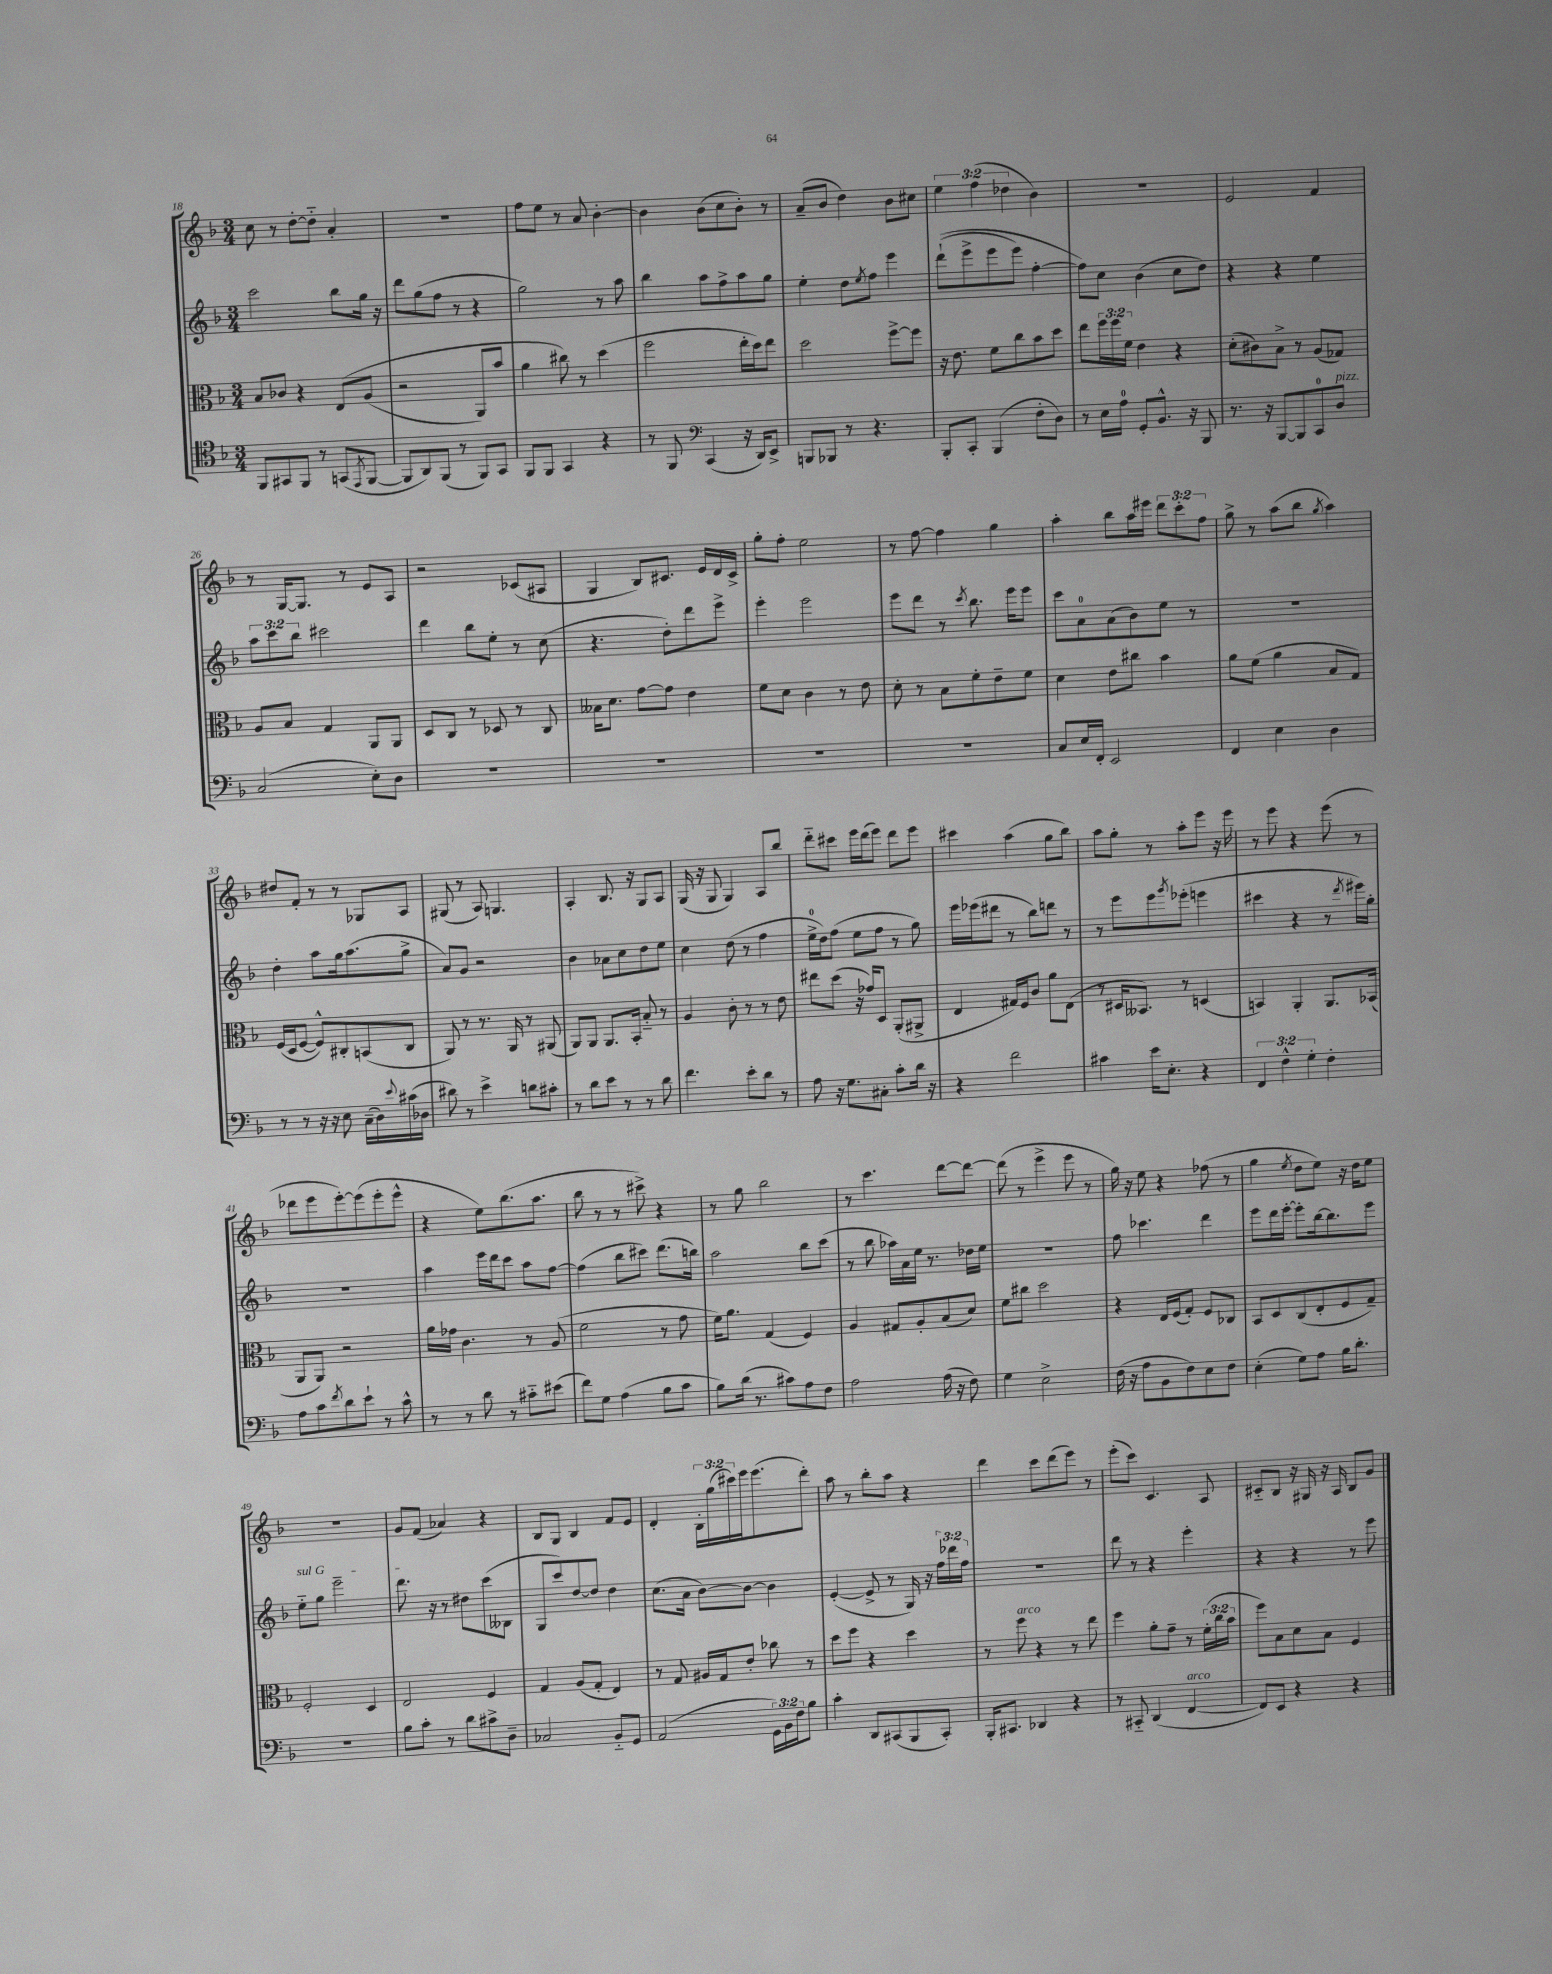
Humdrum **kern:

**kern	**kern	**kern	**kern
*staff4	*staff3	*staff2	*staff1
*clefC4	*clefC3	*clefG2	*clefG2
*k[b-]	*k[b-]	*k[b-]	*k[b-]
*M3/4	*M3/4	*M3/4	*M3/4
8FF	8B-	2ccc	8cc
8GG#	8c-	.	8r
8FF	4r	.	[8dd'
8r	.	.	8dd'~]
(8GG	&(8E	8bb-	4a'
8qEE	.	.	.
[8FF	(8A	16gg	.
.	.	16r	.
=	=	=	=
8FF]	2r	8ddd	2.r
8AA)	.	(8gg	.
(8FF	.	8ff	.
8r	.	8r	.
8FF)	8AA)	4r	.
8GG	8b-	.	.
=	=	=	=
8FF	4a	2gg)	8ff
8FF	.	.	8ee
4GG	8cc#&)	.	8r
.	8r	.	8a
4r	(4dd	8r	[4b-'
.	.	8aa	.
=	=	=	=
8r	2ff	4bb-	4b-]
8FF	.	.	.
*clefF4	*	*	*
(4CC	.	8aa	(8b-
.	.	8ff^	8cc
16r	16ee'	8aa	8b-')
16DD)	16dd)	.	.
8EE^	8ee	8gg	8r
=	=	=	=
8BBB	2dd	4ee'	(8a~
8BBB-	.	.	8b-
8r	.	8dd	4dd)
.	.	8qee	.
4.r	.	8ff	.
.	[8ff^	4eee	8b-
.	8ff]	.	8cc#
=	=	=	=
8BBB-'	16r	&((8ddd`	6ee
.	8.e	.	.
8CC'	.	8eee^	.
.	.	.	(6ff
(4BBB-	8f	8eee	.
.	.	.	6dd-
.	8cc	8eee)	.
8F'	8b-	[4ff'	4b-)
8D)	8dd	.	.
=	=	=	=
8r	8ee	8ff]&)	2.r
16E	24ff	8cc	.
.	24ff	.	.
16A	.	.	.
.	24f	.	.
8GG'	4e	(4b-	.
8.BB-^^	.	.	.
.	4r	8cc	.
16r	.	.	.
8BBB-	.	8dd)	.
=	=	=	=
8.r	(8d'	4r	2e
.	8c#)	.	.
16r	.	.	.
[8BBB-	8B-^	4r	.
8BBB-]	8r	.	.
8CC	(8A	4ee	4f
8D	8G-)	.	.
=	=	=	=
(2C	8A	12aa	8r
.	.	12ccc	.
.	8B-	.	[16G
.	.	12bb-	.
.	.	.	8.G]
.	4G	2ccc#	.
.	.	.	8r
8E')	8AA	.	8e
8D	8AA	.	8A
=	=	=	=
2.r	8D	4ddd	2r
.	8C	.	.
.	8r	8bb-	.
.	8D-	8ee'	.
.	8r	8r	(8c-
.	8C	(8cc	8A#
=	=	=	=
2.r	16B--	4.r	4G
.	8.d	.	.
.	[8g	.	8B-)
.	8g]	8dd')	8.c#
.	4e	8ddd	.
.	.	.	16e
.	.	8eee^	16d
.	.	.	16c#^
=	=	=	=
2.r	8f	4eee'	8gg'
.	8d	.	8ff'
.	4c	2eee	2ee
.	8r	.	.
.	8e	.	.
=	=	=	=
2.r	8d'	8eee	8r
.	8r	8ddd	[8ff
.	8B-	8r	4ff]
.	.	8qccc	.
.	8f'	8.bb-	.
.	8e~	.	4gg
.	.	16eee	.
.	8f	8eee	.
=	=	=	=
8C	4d	8ccc	4aa'
16E	.	8a	.
16FF'	.	.	.
2EE	8e	(8a	8bb-
.	8cc#	8b-)	16aa
.	.	.	16eee#
.	4b-	8ee	12ddd
.	.	.	12ccc'
.	.	8r	.
.	.	.	12ff
=	=	=	=
4FF	8a	2.r	8gg^
.	(8f	.	8r
4E	4a	.	(8aa
.	.	.	8bb-
.	.	.	8qgg
4D	8B-	.	4aa)
.	8G)	.	.
=	=	=	=
8r	(16F	4dd'	8dd#
.	16D	.	.
8r	[8F	.	8f'
16r	8F^^])	8aa	8r
16r	.	.	.
8E	8C#'	16gg	8r
.	.	(8.aa	.
(16C~	(8BB	.	8G-
16D)	.	.	.
8qqe	.	.	.
(16c#	8C#	8gg^	8A
16D-	.	.	.
=	=	=	=
8d#)	8AA)	8a)	(8G#
8r	8r	8g	8r
4e^	8.r	2r	8A)
.	.	.	4.G
.	16AA	.	.
8d	8r	.	.
8c#'	(8AA#	.	.
=	=	=	=
8r	8AA)	4b-	4A'
8d	8AA	.	.
8e	8.AA	8a-	8.B-
8r	.	8cc	.
.	16BB-'	.	16r
8r	8B-'~	8dd	8G
8d	8r	8ee	8A
=	=	=	=
4.f	4A	4cc	(16G
.	.	.	16r
.	.	.	8G
.	8c'	(8dd	4G)
8e'	8r	8r	.
8d	8r	4ff	8A
8r	8e	.	8bb-
=	=	=	=
8A	8ee#	16ee^	8ddd'~
.	.	16dd)	.
16r	(8dd	(8ff	8ccc#
8.G	.	.	.
.	16r	8ee	16eee
.	16g-)	.	(16ddd
8C#'	8D	8ff	8eee)
8c'	(8AA'	8r	8ddd
16d	8AA#^	8gg)	8eee
16r	.	.	.
=	=	=	=
4r	4E	16eee	4ccc#
.	.	(16eee-	.
.	.	8ddd#	.
2f	16G#)	8r	(4aa
.	16F	.	.
.	8c	8bb-)	.
.	8a	8ddd	8gg
.	(8E	8r	8bb-)
=	=	=	=
4c#	8r	8r	8aa
.	16D#	8eee	8gg'
.	8.BB--)	.	.
16e	.	8eee	8r
8.E'	.	.	.
.	.	8qggg	.
.	8r	(8eee-'	8aa'
4r	(4D	4eee	8eee
.	.	.	16r
.	.	.	16eee
=	=	=	=
6FF	4BB)	4ccc#	8r
.	.	.	8eee
6F^^	.	.	.
.	4AA'	4r	4r
6G'	.	.	.
4F'	8.AA	8r	(8eee
.	.	8qddd	.
.	.	16eee#)	8r
.	(16BB-	16gg'	.
=	=	=	=
8A	8AA	2.r	8ddd-
8c	8AA)	.	8eee
8qf	.	.	.
8d	2r	.	[8eee')
8e`	.	.	(8eee]
8r	.	.	8eee'
8c^^	.	.	8eee^^
=	=	=	=
8r	16a	4aa	4r
.	16g-	.	.
8r	4.c	.	.
8d	.	16eee	8ee)
.	.	16ddd	.
8r	.	8ccc	(8.bb-
8c#'~	8r	8aa	.
.	.	.	8.aa
(8e#	(8A	[8ff	.
=	=	=	=
8f)	2f	(4ff]	8bb-
8G	.	.	8r
(4A	.	8bb-	8r
.	.	8ccc#)	8ccc#^)
8B-	8r	(8.ddd	4r
8c	8g	.	.
.	.	16bb)	.
=	=	=	=
8B-)	16f)	2aa	8r
.	8.a	.	.
(16d	.	.	8gg
8.r	.	.	.
.	(4G	.	2bb-
8c#)	.	.	.
8A	4F)	8bb-	.
8F	.	(8ccc	.
=	=	=	=
2A	4A	8r	8r
.	.	8bb-	4.ccc
.	8G#	16aa-)	.
.	.	16a	.
.	8A'	16ee	.
.	.	8.r	.
(16A	(8B-	.	[8ddd
16r	.	.	.
8F)	8d)	16dd-	8ddd_
.	.	16ee	.
=	=	=	=
4G	8f	2.r	(8ddd]
.	8cc#	.	8r
2E^	2dd	.	4eee^
.	.	.	8eee
.	.	.	8r
=	=	=	=
(16F	4r	8ff	16gg)
16r	.	.	16r
8A	.	4.ccc-	8ee
8BB-	16E	.	4r
.	(16F	.	.
8F)	8G')	.	.
8E	8F	4ddd	(8ff-
8F	8C-	.	8r
=	=	=	=
(4E'	8BB-	8eee	4gg
.	8D	16ddd	.
.	.	[16eee'	.
.	.	.	8qee
8G)	(8C	8eee']	8dd
8A	8E'	[16bb-	8ee)
.	.	8.bb-]	.
16B-	8F	.	16r
8.d'	.	.	16dd
.	8G~)	8eee	8ee
=	=	=	=
2.r	2F'	8ee'~	2.r
.	.	8gg	.
.	.	2eee~	.
.	4D	.	.
=	=	=	=
8B-	2E	8.ddd	8g
8c'	.	.	(8f
.	.	16r	.
8r	.	8r	4a-)
8d	.	8dd#	.
8c#^	4F	(8ccc	4r
8D~	.	8B--	.
=	=	=	=
2C-	4G	8G	8B-
.	.	8ccc)	8G
.	(8A	[8dd	4B-
.	8G'	8dd]	.
8BB-'~	4E)	4dd	8f
8GG	.	.	8e
=	=	=	=
(2AA	8r	(8.cc	4d'
.	8G	.	.
.	.	16a	.
.	16A#	[8b-)	24B-'
.	.	.	(24gg
.	16G	.	.
.	.	.	24ccc#)
.	8e'	8b-_	16eee
.	.	.	(8.eee
24GG)	8cc-	4b-]	.
24BB-	.	.	.
24F	.	.	.
8B-	8r	.	8ddd')
=	=	=	=
4c'	8dd	([4e'	8aa
.	8ff	.	8r
8DD	4r	8e^]	8bb-'
(8CC#	.	8r	8aa
8BBB-	4dd	16G)	4r
.	.	16r	.
8CC#')	.	24ff	.
.	.	24ddd-	.
.	.	24ff	.
=	=	=	=
16BBB-'	8r	2.r	4ddd
8.CC#	.	.	.
.	8ff	.	.
4DD-	4r	.	8ccc
.	.	.	(8ddd
4r	8r	.	8eee)
.	8ee	.	8r
=	=	=	=
8r	4ff	8ddd	(8eee'
8CC#'~	.	8r	8ccc)
(4DD	8a'	4r	4.c
.	8g~	.	.
[4FF	8r	4eee'	.
.	(24f'	.	8A
.	24cc	.	.
.	24b-	.	.
=	=	=	=
8FF])	8ff)	4r	8c#'~
8EE	8B-	.	8B-
4r	8d	4r	16r
.	.	.	16G#
.	8B-	.	16r
.	.	.	16A
4r	4F	8r	8B-
.	.	8eee	8g
==	==	==	==
*-	*-	*-	*-
